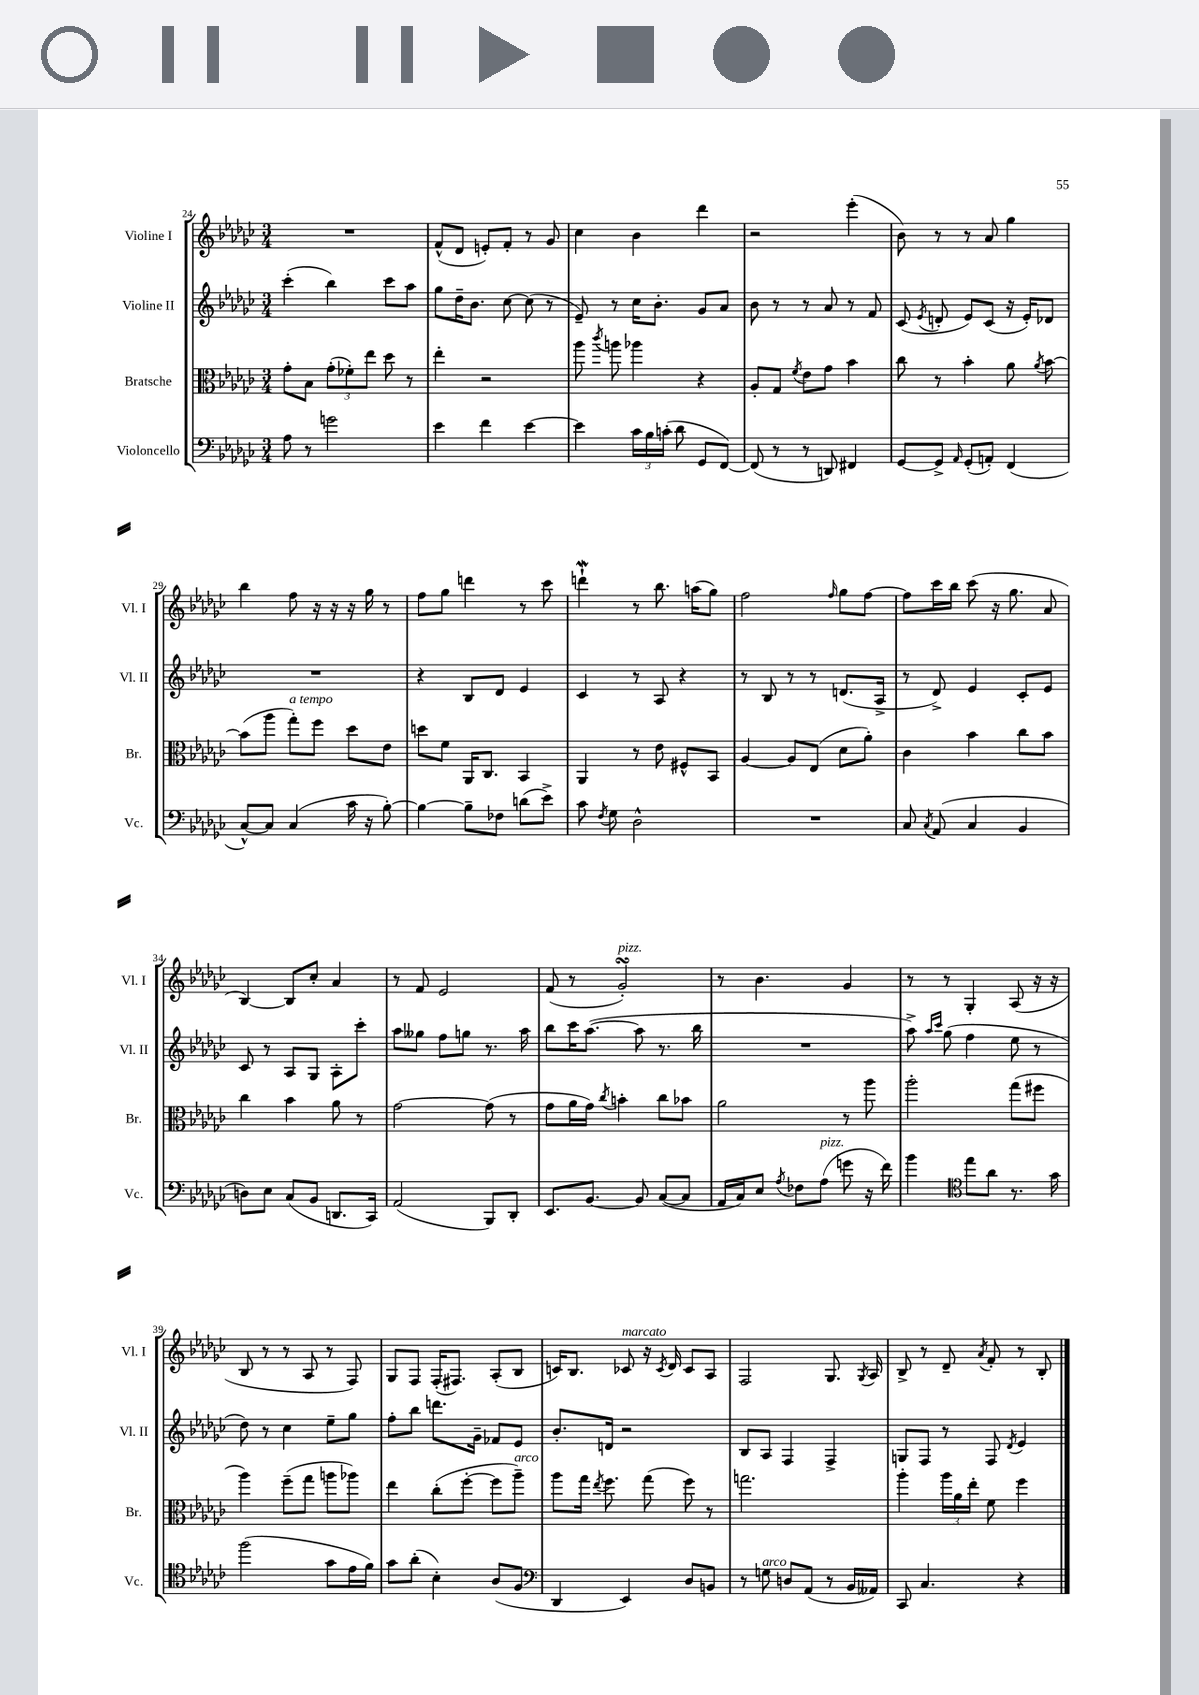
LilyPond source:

<<
\new StaffGroup <<
\new Staff = "s0" \with { instrumentName = "Violine I" shortInstrumentName = "Vl. I" } {
    \clef treble \key ges \major \numericTimeSignature \time 3/4
    \autoBeamOff R2. |
    f'8[-^( des'8] e'8[-.) f'8]-. r8 ges'8 |
    ces''4 bes'4 des'''4 |
    r2 ees'''4-.( |
    bes'8) r8 r8 aes'8 ges''4 |
    bes''4 f''8 r16 r16 r16 ges''16 r8 |
    f''8[ ges''8] d'''4 r8 ces'''8 |
    d'''4-!\mordent r8 bes''8. a''16[( ges''8]) |
    f''2 \grace { f''16 } ges''8[ f''8]~ |
    f''8[ ces'''16 bes''16] ces'''8( r16 ges''8. aes'8 |
    bes4~) bes8[ ces''8]-. aes'4 |
    r8 f'8 ees'2 |
    f'8( r8 ges'2-.\turn^\markup { \italic "pizz." }) |
    r8 bes'4. ges'4 |
    r8 r8 ges4-. aes8( r16 r16 |
    bes8 r8 r8 aes8 r8 f8) |
    ges8[ f8] f16[-.( fis8.]) aes8[-.( bes8] |
    c'16[) bes8.] ces'8^\markup { \italic "marcato" } r16 \acciaccatura { ces'8 } des'16 ces'8[ aes8] |
    f2 ges8. \acciaccatura { ges8 } aes16 |
    bes8-> r8 des'8-- \acciaccatura { aes'8 } f'8-. r8 bes8-. \bar "|." |
}
\new Staff = "s1" \with { instrumentName = "Violine II" shortInstrumentName = "Vl. II" } {
    \clef treble \key ges \major \numericTimeSignature \time 3/4
    \autoBeamOff ces'''4-.( bes''4) ces'''8[ aes''8] |
    ges''8[ des''16-- bes'8.] ces''8~ ces''8( r8 |
    ees'8--) r8 ces''16[ bes'8.]-. ges'8[ aes'8] |
    bes'8 r8 r8 aes'8 r8 f'8 |
    ces'8( \acciaccatura { ees'8 } d'8-. ees'8[) ces'8]( r16 ees'16[-.) des'8] |
    R2. |
    r4 bes8[ des'8] ees'4 |
    ces'4 r8 aes8 r4 |
    r8 bes8 r8 r8 d'8.[( aes16]-> |
    r8 des'8->) ees'4 ces'8[-. ees'8] |
    ces'8 r8 aes8[ ges8] aes8[-. ces'''8]-. |
    aes''8[ geses''8] f''8[ g''8] r8. aes''16 |
    bes''8[ ces'''16 aes''8.]~( aes''8 r8. bes''16 |
    R2. |
    aes''8->) \grace { aes''16[ ces'''16] } ges''8( f''4 ees''8 r8 |
    des''8) r8 ces''4 ees''8[-- ges''8] |
    f''8[-. bes''8] d'''8.[ ges'16]-- fes'8[ ees'8] |
    bes'8.[-. d'16] r2 |
    bes8[ aes8] f4 f4-> |
    g8[ f8] r8 f8 \acciaccatura { des'8 } ees'4 \bar "|." |
}
\new Staff = "s2" \with { instrumentName = "Bratsche" shortInstrumentName = "Br." } {
    \clef alto \key ges \major \numericTimeSignature \time 3/4
    \autoBeamOff ges'8[-. bes8] \tuplet 3/2 { ges'8[-.( fes'8-.) ees''8] } des''8 r8 |
    ees''4-. r2 |
    aes''8 \acciaccatura { ces'''8 } a''8 aes''4 r4 |
    aes8[-. ges8] \acciaccatura { f'8 } ees'8[ ges'8] bes'4 |
    ces''8 r8 bes'4-. aes'8 \acciaccatura { aes'8 } bes'8~ |
    bes'8[( aes''8] ges''8[-.^\markup { \italic "a tempo" }) f''8] des''8[ ees'8] |
    d''8[ f'8] aes,16[ ces8.] bes,4 |
    aes,4 r8 ees'8 fis8[-^ bes,8] |
    aes4~ aes8[ ees8]( des'8[ aes'8]-.) |
    ces'4 bes'4 ces''8[ bes'8] |
    ces''4 bes'4 aes'8 r8 |
    ges'2~ ges'8( r8 |
    ges'8[ aes'16 ges'16]) \acciaccatura { ces''8 } b'4-. ces''8[ bes'8] |
    aes'2 r8 aes''8 |
    aes''2-. ges''8[( fis''8] |
    aes''4) f''8[--( ges''8] a''8[ aes''8]) |
    ees''4 ces''8[-.( f''8]~-. f''8[ aes''8]--^\markup { \italic "arco" }) |
    aes''8[ ges''16] \acciaccatura { ees''8 } f''8. ges''8( f''8) r8 |
    g''2. |
    aes''4-. \tuplet 3/2 { aes''16[ aes'16 ees''16]-. } f'8 f''4 \bar "|." |
}
\new Staff = "s3" \with { instrumentName = "Violoncello" shortInstrumentName = "Vc." } {
    \clef bass \key ges \major \numericTimeSignature \time 3/4
    \autoBeamOff aes8 r8 g'2 |
    ees'4 f'4 ees'4~ |
    ees'4 \tuplet 3/2 { ces'16[ bes16 c'16]-.( } des'8 ges,8[ f,8]~) |
    f,8( r8 r8 d,8) fis,4 |
    ges,8[~ ges,8]-> \grace { aes,16 } ges,8[-.( a,8]-.) f,4( |
    ces8[~-^) ces8] ces4( ces'16 r16 bes8~-.) |
    bes4~ bes8[-- fes8] d'8[( ees'8]->) |
    ces'8 \acciaccatura { f8 } ges8 des2-^ |
    R2. |
    ces8 \acciaccatura { ces8 } aes,8( ces4 bes,4 |
    d8[) ees8] ces8[( bes,8] d,8.[ ces,16]) |
    aes,2( bes,,8[) des,8]-. |
    ees,8.[ bes,8.]~ bes,8 ces8[~( ces8] |
    aes,16[ ces16) ees8] \acciaccatura { aes8 } fes8[ aes8]^\markup { \italic "pizz." }( g'8 r16 f'16) |
    bes'4 \clef tenor ees''8[ aes'8] r8. ges'16 |
    f''2( ges'8[ ees'16 f'16]) |
    ges'8[ aes'8]-.( bes4-.) aes8[( f8] |
    \clef bass des,4 ees,4) des8[ b,8] |
    r8 g8^\markup { \italic "arco" } d8[ aes,8]( r8 bes,16[ aeses,16]) |
    ces,8 ces4. r4 \bar "|." |
}
>>
>>
\layout { \context { \Score currentBarNumber = #24 } }
